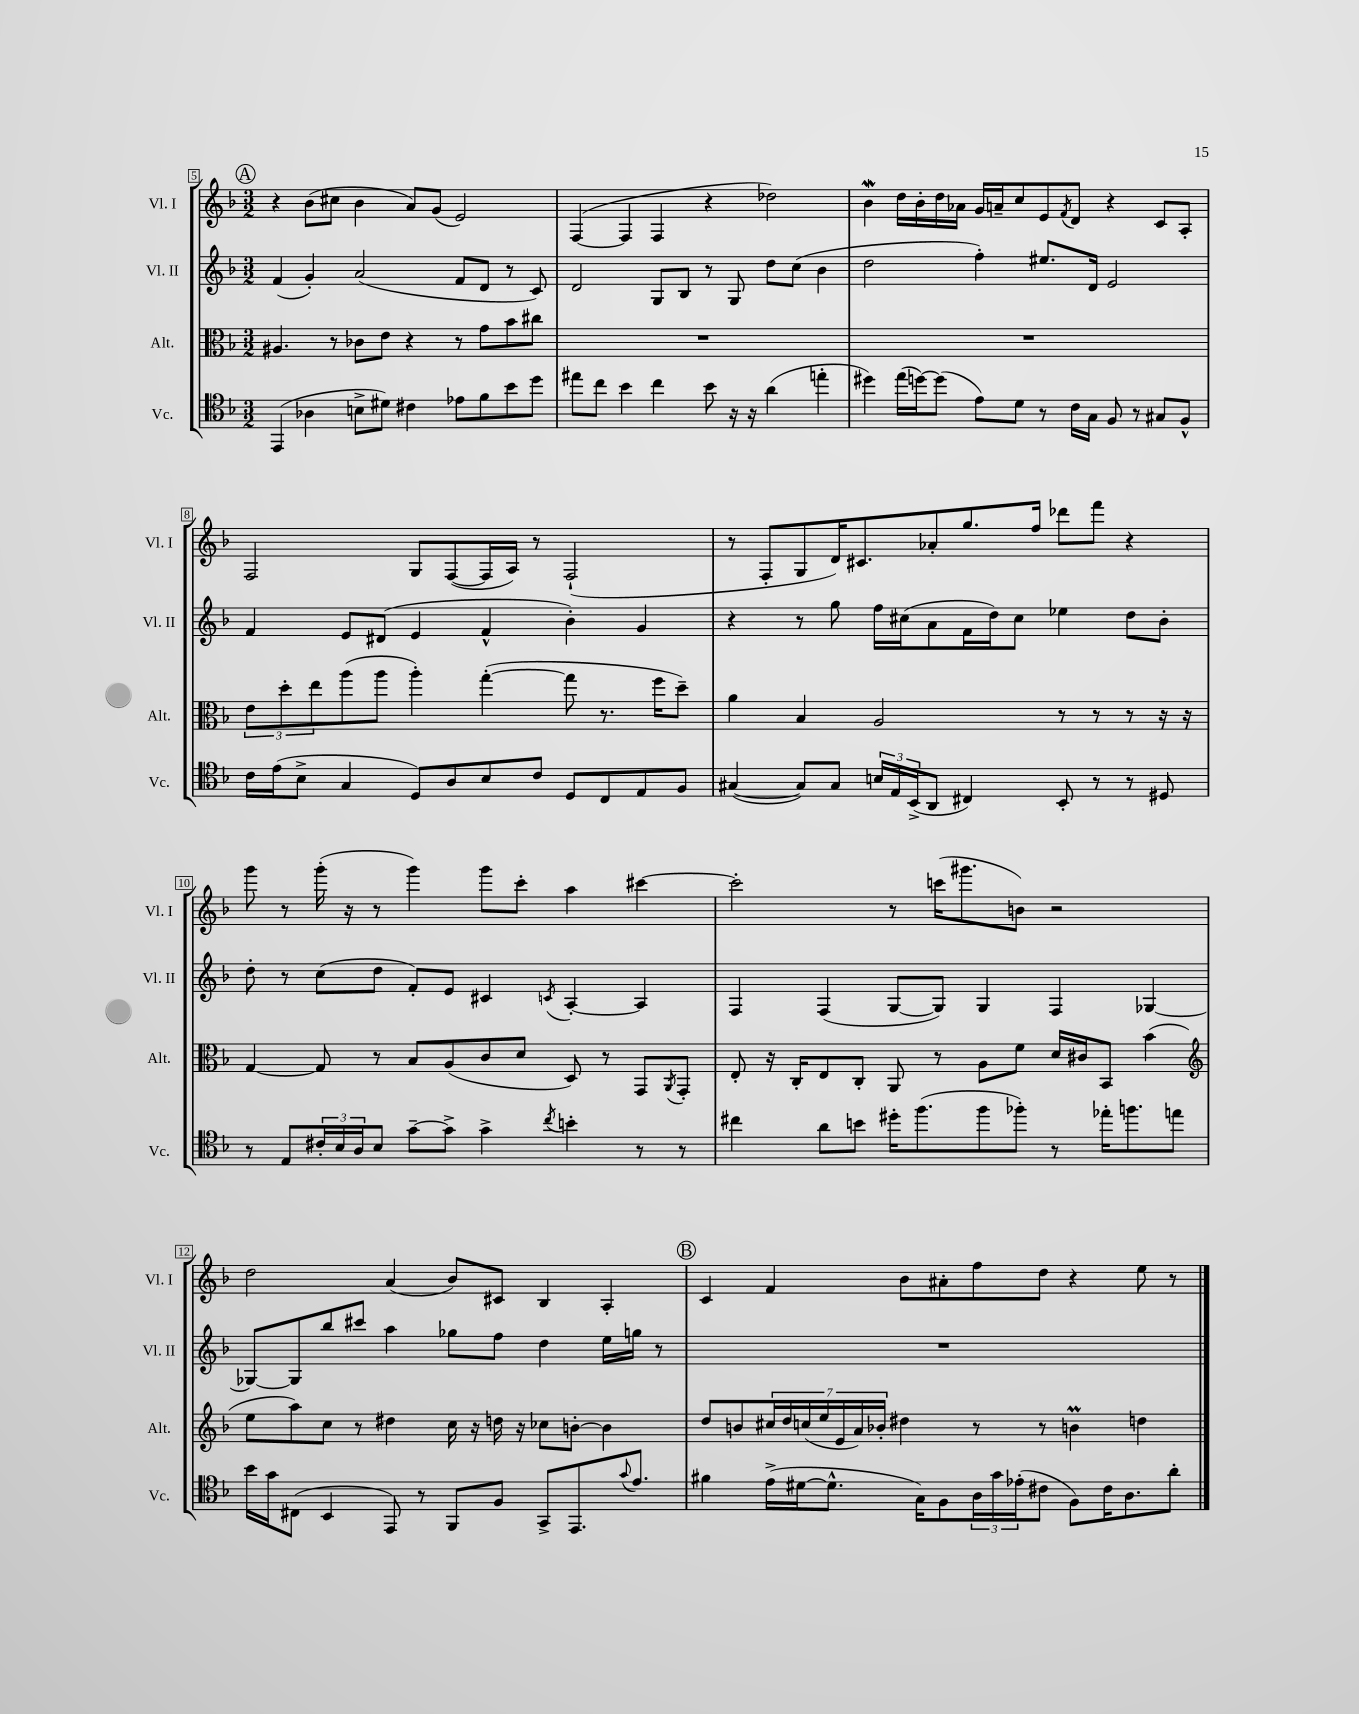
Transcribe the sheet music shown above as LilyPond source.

<<
\new StaffGroup <<
\new Staff = "s0" \with { instrumentName = "Vl. I" shortInstrumentName = "Vl. I" } {
    \clef treble \key f \major \numericTimeSignature \time 3/2
    \mark \markup { \circle "A" } r4 bes'8( cis''8 bes'4 a'8) g'8( e'2) |
    f4~( f4 f4 r4 des''2) |
    bes'4\mordent d''16 bes'16-. d''16 aes'16 g'16 a'16-- c''8 e'8 \acciaccatura { f'8 } d'8 r4 c'8 a8-. |
    f2 g8 f8~( f16 a16) r8 f2-!( |
    r8 f8-. g8 d'16) cis'8. aes'8-. g''8. f''16 des'''8 f'''8 r4 |
    g'''8 r8 g'''16-.( r16 r8 g'''4) g'''8 c'''8-. a''4 cis'''4~ |
    cis'''2-. r8 c'''16( gis'''8. b'8) r2 |
    d''2 a'4( bes'8) cis'8 bes4 a4-. |
    \mark \markup { \circle "B" } c'4 f'4 bes'8 ais'8-. f''8 d''8 r4 e''8 r8 \bar "|." |
}
\new Staff = "s1" \with { instrumentName = "Vl. II" shortInstrumentName = "Vl. II" } {
    \clef treble \key f \major \numericTimeSignature \time 3/2
    \mark \markup { \circle "A" } f'4( g'4-.) a'2( f'8 d'8 r8 c'8) |
    d'2 g8 bes8 r8 g8 d''8 c''8( bes'4 |
    d''2 f''4-.) eis''8. d'16 e'2 |
    f'4 e'8 dis'8( e'4 f'4-^ bes'4-.) g'4 |
    r4 r8 g''8 f''16 cis''16( a'8 f'16 d''16) cis''8 ees''4 d''8 bes'8-. |
    d''8-. r8 c''8( d''8 f'8-.) e'8 cis'4 \acciaccatura { c'8 } a4~-. a4 |
    f4 f4( g8~ g8) g4 f4 ges4~ |
    ges8~ ges8 bes''8 cis'''8 a''4 ges''8 f''8 d''4 e''16 g''16 r8 |
    \mark \markup { \circle "B" } R1. \bar "|." |
}
\new Staff = "s2" \with { instrumentName = "Alt." shortInstrumentName = "Alt." } {
    \clef alto \key f \major \numericTimeSignature \time 3/2
    \mark \markup { \circle "A" } ais4. r8 ces'8 e'8 r4 r8 g'8 bes'8 cis''8 |
    R1. |
    R1. |
    \tuplet 3/2 { e'8 d''8-. e''8 } a''8( a''8 a''4-.) g''4~-.( g''8 r8. f''16 d''8--) |
    a'4 bes4 a2 r8 r8 r8 r16 r16 |
    g4~ g8 r8 bes8 a8( c'8 d'8 d8) r8 g,8 \acciaccatura { a,8 } g,8-. |
    e8-. r16 c16-. e8 c8-. a,8 r8 a8 f'8 d'16 cis'16 bes,8 bes'4( |
    \clef treble e''8 a''8) c''8 r8 dis''4 c''16 r16 d''16 r16 ces''8 b'8~-. b'4 |
    \mark \markup { \circle "B" } d''8 b'8 \tuplet 7/4 { cis''16 d''16 c''16( e''16 e'16 a'16) bes'16-. } dis''4 r8 r8 b'4\prall d''4 \bar "|." |
}
\new Staff = "s3" \with { instrumentName = "Vc." shortInstrumentName = "Vc." } {
    \clef tenor \key f \major \numericTimeSignature \time 3/2
    \mark \markup { \circle "A" } e,4( aes4 b8-> dis'8) cis'4 ees'8 f'8 bes'8 d''8 |
    eis''8 c''8 bes'4 c''4 bes'8 r16 r16 a'4( e''4-. |
    dis''4) e''16( d''16~) d''8( e'8) d'8 r8 c'16 g16 f8 r8 gis8 f8-^ |
    c'16 e'16( bes8-> g4 d8) a8 bes8 c'8 d8 c8 e8 f8 |
    gis4~( gis8) gis8 \tuplet 3/2 { b16 e16 bes,16->( } a,8 cis4) bes,8-. r8 r8 dis8 |
    r8 e8 \tuplet 3/2 { cis'16-. bes16 a16 } bes8 g'8~-- g'8-> g'4-> \acciaccatura { c''8 } b'4-. r8 r8 |
    cis''4 a'8 b'8 dis''16-. f''8.( f''8 fes''8-.) r8 ees''16-. f''8. e''8 |
    bes'16 g'16 cis8( bes,4 e,8) r8 f,8 f8 g,8-> e,8. \appoggiatura { g'8 } e'8. |
    \mark \markup { \circle "B" } fis'4 e'16->( dis'16~ dis'8.-^ g16) f8 \tuplet 3/2 { a16 g'16 ees'16-.( } cis'8 f8) cis'16 a8. a'8-. \bar "|." |
}
>>
>>
\layout { \context { \Score currentBarNumber = #5 \override BarNumber.stencil = #(make-stencil-boxer 0.1 0.3 ly:text-interface::print) } }
